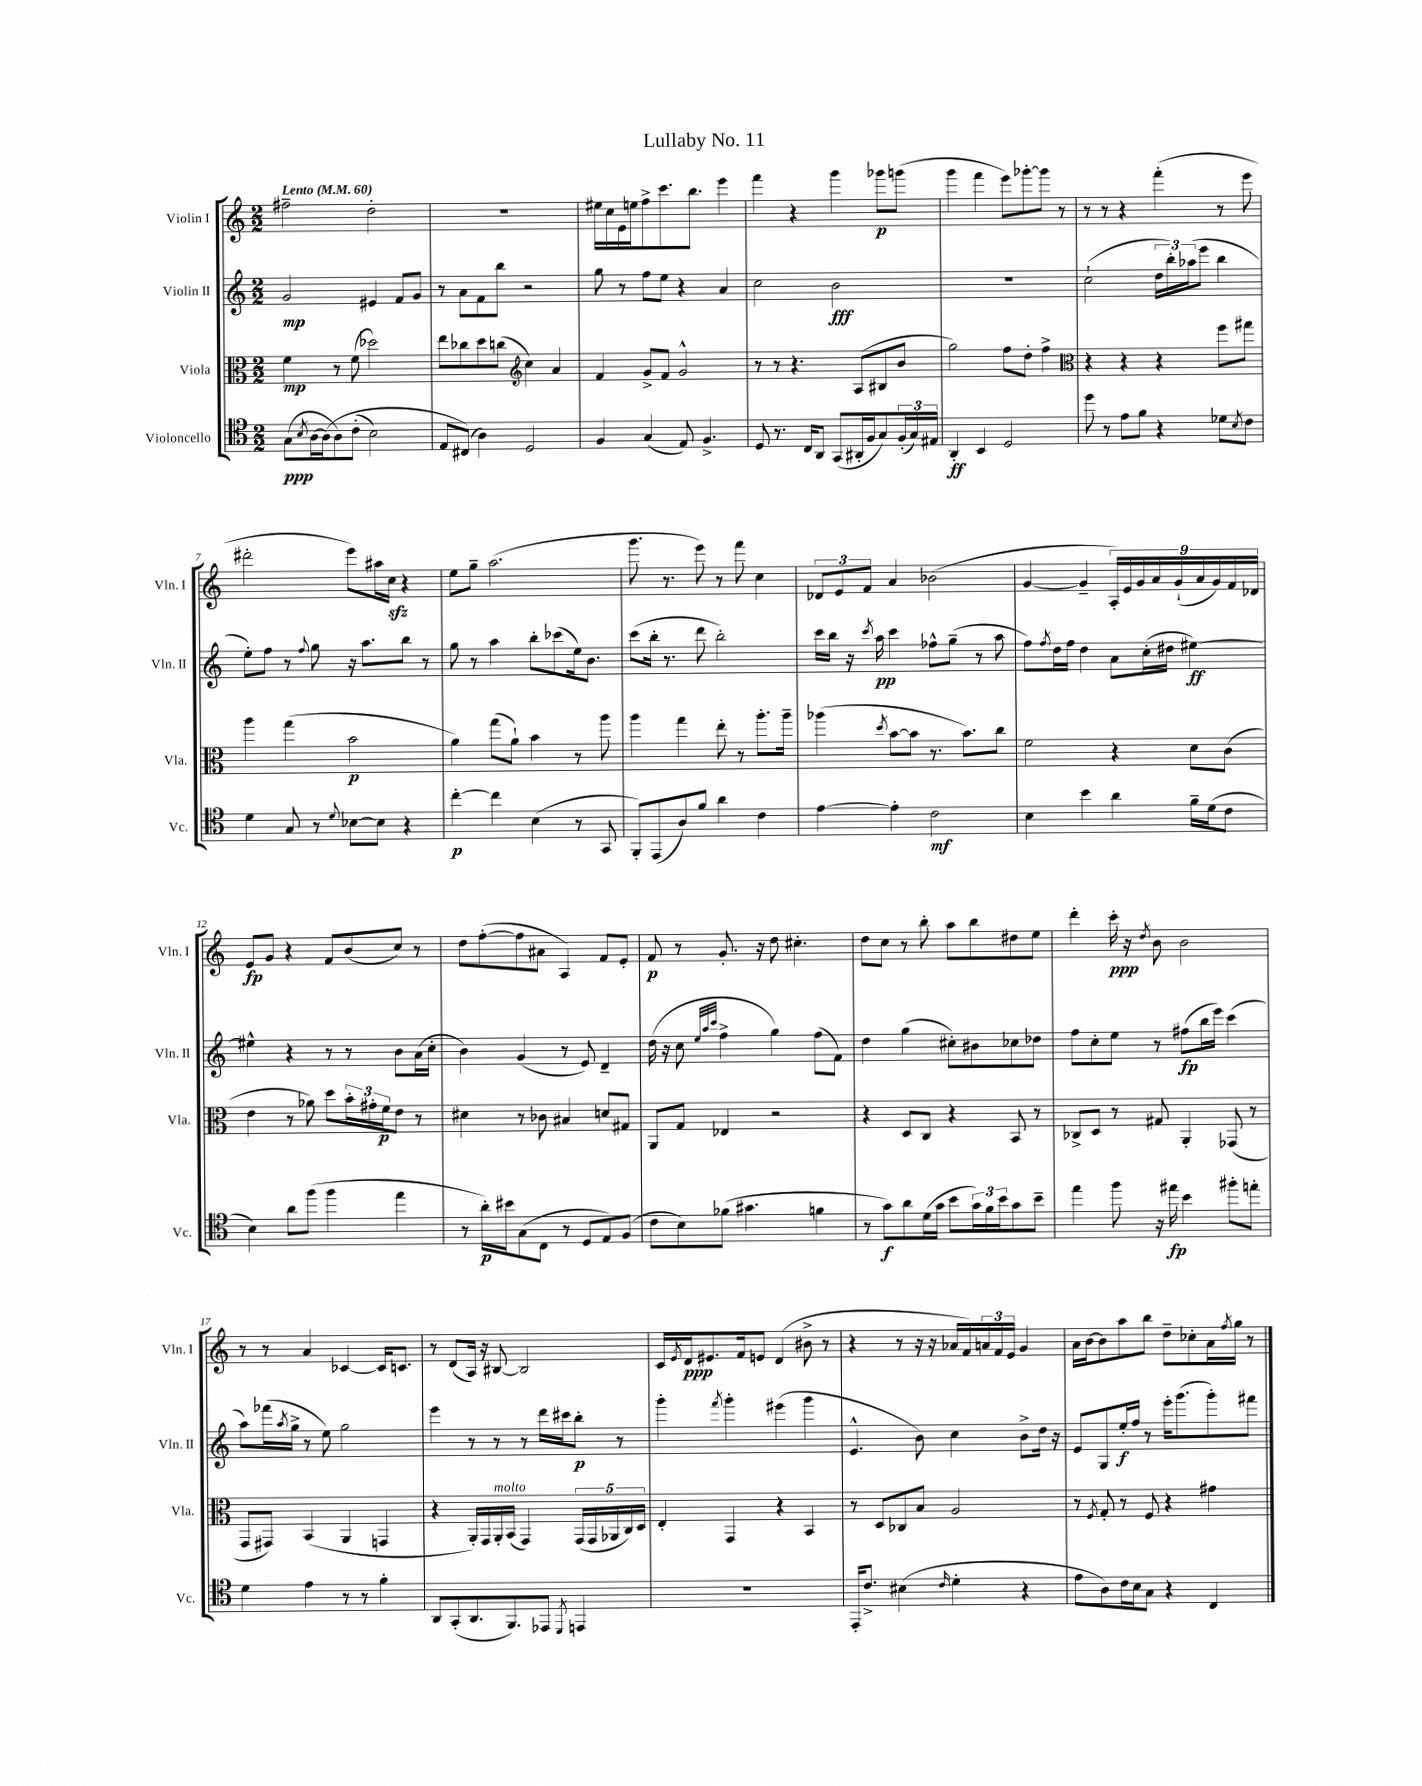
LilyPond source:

\header { title = "Lullaby No. 11" }
<<
\new StaffGroup <<
\new Staff = "s0" \with { instrumentName = "Violin I" shortInstrumentName = "Vln. I" } {
    \clef treble \key c \major \numericTimeSignature \time 2/2 \tempo "Lento" 4 = 60
    fis''2-- d''2-. |
    R1 |
    eis''16 c''16 e'16 e''16 f''8-> c'''8. b''8. e'''4 |
    f'''4 r4 g'''4 ges'''8\p g'''8( |
    g'''4 f'''4 e'''8) ges'''8~-. ges'''8 r8 |
    r8 r8 r4 f'''4-.( r8 e'''8 |
    dis'''2-. e'''8) ais''16 c''16\sfz r4 |
    e''8 g''8-- a''2.( |
    g'''8. r8. e'''8) r8 f'''8 c''4 |
    \tuplet 3/2 { des'8 e'8 f'8 } a'4 bes'2( |
    g'4~ g'4-- \tuplet 9/8 { a16-.) e'16 g'16 a'16 g'16-!( a'16 g'16) f'16 des'16 } |
    e'8\fp g'8 r4 f'8 b'8( c''8) r8 |
    d''8 f''8~-.( f''8 ais'8 a4) f'8 e'8-. |
    f'8\p r8 g'8.-. r16 d''8 cis''4.-. |
    d''8 c''8 r8 b''8-. a''8 b''8 dis''8 e''8 |
    d'''4-. c'''16-.\ppp r16 \acciaccatura { d''8 } b'8 b'2 |
    r8 r8 a'4 ces'4~ ces'16 c'8. |
    r8 d'8( a16) r16 bis8~ bis2 |
    c'16 \acciaccatura { e'8 } d'16\ppp eis'8. f'16 e'8 d'4( bis'8-> r8 |
    r4 r8 r16 r16 aes'16 f'16) \tuplet 3/2 { a'16 f'16 e'16 } g'4 |
    a'16 b'16~ b'8 a''8 b''8 d''8-- ces''8-. a'16 \acciaccatura { f''8 } g''16 r8 \bar "|." |
}
\new Staff = "s1" \with { instrumentName = "Violin II" shortInstrumentName = "Vln. II" } {
    \clef treble \key c \major \numericTimeSignature \time 2/2
    g'2\mp eis'4 f'8 g'8 |
    r8 a'8 f'8 b''8 r2 |
    g''8 r8 f''8 e''8 r4 a'4 |
    c''2 b'2\fff |
    R1 |
    c''2-!( \tuplet 3/2 { d''16 b''16-.) aes''16( } e'''8 b''4 |
    e''8-.) f''8 r8 \appoggiatura { f''8 } g''8 r16 a''8. b''8 r8 |
    g''8 r8 a''4 b''8-. ces'''8( e''16) b'8. |
    c'''8( b''16-. r8. d'''8 b''2-.) |
    c'''16 b''16 r16 \acciaccatura { c'''8 } a''16\pp c'''4 fes''8-^ g''8--( r8 a''8 |
    f''8) \acciaccatura { f''8 } d''16 f''16 d''4 a'8 c''16-.( dis''16 eis''4~\ff) |
    eis''4-^ r4 r8 r8 b'8 a'16( c''16-. |
    b'4) g'4( r8 e'8) d'4-- |
    d''16( r16 c''8 \grace { e''32 a''32 c'''32 } f''4-> g''4) f''8( f'8) |
    d''4 g''4( cis''8-.) bis'8 ces''8 des''8 |
    f''8 c''8-. e''8 r8 fis''8\fp( b''16 e'''16) c'''4( |
    a''8) fes'''16( \acciaccatura { a''8 } g''16-> r8 e''8) g''2 |
    e'''4 r8 r8 r8 d'''16 cis'''16 b''8-.\p r8 |
    g'''4-. \acciaccatura { f'''8 } g'''4-. eis'''4( g'''4 |
    e'4.-^ b'8) c''4 b'8-> d''16 r16 |
    e'8 g8 e''16-.\f f''16 r8 e'''16-. g'''8.( g'''8-.) fis'''8 \bar "|." |
}
\new Staff = "s2" \with { instrumentName = "Viola" shortInstrumentName = "Vla." } {
    \clef alto \key c \major \numericTimeSignature \time 2/2
    f'4\mp r8 f'8( des''2) |
    e''8 ces''8 d''8 c''8( \clef treble c''4) a'4 |
    f'4 g'8-> f'8 g'2-^ |
    r8 r8 r4. a8( bis8 b'8 |
    g''2) f''8 d''8-. f''4-> |
    \clef alto r4 r4 r4 f''8 gis''8 |
    a''4 g''4( b'2\p |
    a'4) g''8( a'8-!) b'4 r8 a''8 |
    a''4 g''4 e''8-. r8 a''8.-. a''16-- |
    aes''4( \acciaccatura { d''8 } b'8~ b'8 r8. b'8.) c''8 |
    f'2 r4 d'8 c'8( |
    e'4 r8 aes'8) d''8 \tuplet 3/2 { b'16-. gis'16-. f'16\p } e'8 r8 |
    dis'4 r8 ces'8 bis4 d'8 gis8 |
    a,8 g8 ees4 r2 |
    r4 d8 c8 r4 b,8 r8 |
    ces8-> d8 r8 gis8 a,4-. ges,8( r8 |
    g,8 gis,8) b,4( a,4 g,4 |
    r4 a,16-.) g,16 a,16-.^\markup { \italic "molto" } b,16( g,4) \tuplet 5/4 { g,16( g,16 aes,16 c16) d16 } |
    e4-. g,4 r4 b,4 |
    r8 d8 ces8 b8 a2 |
    r8 \acciaccatura { f8 } g8-. r8 f8 r4 gis'4 \bar "|." |
}
\new Staff = "s3" \with { instrumentName = "Violoncello" shortInstrumentName = "Vc." } {
    \clef tenor \key c \major \numericTimeSignature \time 2/2
    g8\ppp( \acciaccatura { b8 } a16~ a16\( a8) c'8-.( b2) |
    e8 cis8(\) a4) d2 |
    f4 g4( e8) f4.-> |
    d8 r8. c16 a,8 g,8( ais,16-. f16 g8) \tuplet 3/2 { f16-.( g16) eis16 } |
    a,4-.\ff b,4 d2 |
    d''8 r8 e'8 f'8 r4 des'8 \acciaccatura { b8 } c'8 |
    d'4 g8 r8 \appoggiatura { d'8 } bes8~ bes8 r4 |
    c''4~-.\p c''4 b4( r8 g,8 |
    f,8-.) e,8( a8) f'8 a'4 c'4 |
    e'4~ e'4-. c'2\mf |
    b4 b'4 a'4 f'16-- d'16( c'8 |
    b4) a'8 f''8( f''4 e''4 |
    r8 a'16-.\p) bis'16 g8( c8 r8 d8 e8) f8( |
    c'8 b8) fes'8( gis'4. f'4 |
    r8 g'8\f) a'8 d'16( g'16 b'8 \tuplet 3/2 { g'16) f'16 b'16 } g'8 b'8-- |
    e''4 f''8 r16 eis''16\fp b'4 fis''8-. e''8-. |
    d'4 e'4 r8 r8 f'4-. |
    a,8 g,8-.( a,8. f,8.) ees,8 \acciaccatura { d,8 } e,4 |
    R1 |
    e,16-. c'8.-> bis4( \grace { c'16 } d'4-. r4 |
    e'8 a8) c'16 b16 g8 r4 c4 \bar "|." |
}
>>
>>
